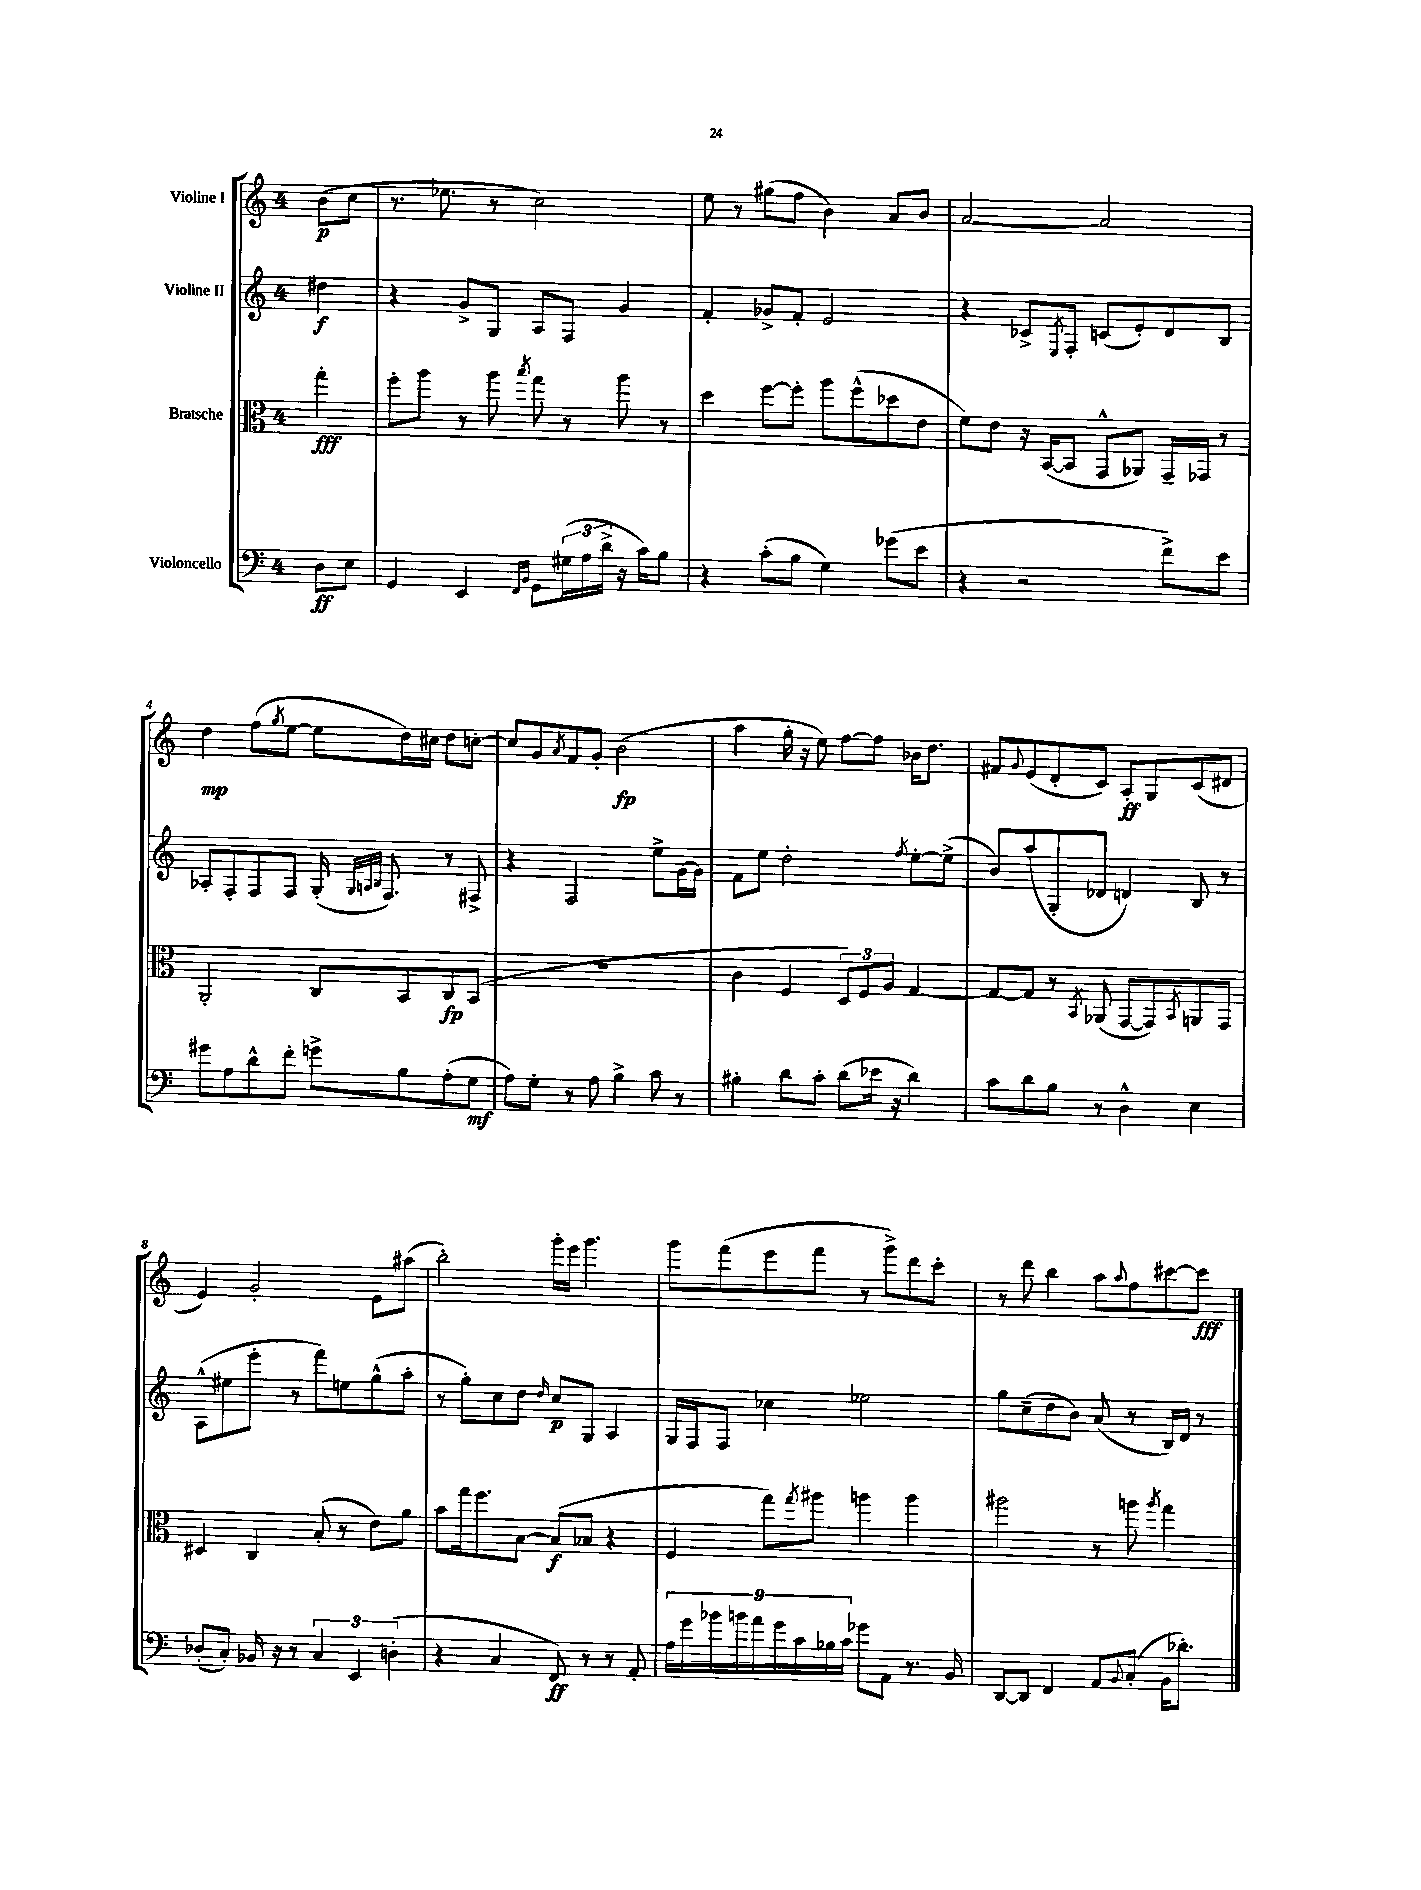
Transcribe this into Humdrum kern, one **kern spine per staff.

**kern	**dynam	**kern	**dynam	**kern	**dynam	**kern	**dynam
*part4	*part4	*part3	*part3	*part2	*part2	*part1	*part1
*staff4	*staff4	*staff3	*staff3	*staff2	*staff2	*staff1	*staff1
*I"Violoncello	*	*I"Bratsche	*	*I"Violine II	*	*I"Violine I	*
*clefF4	*	*clefC3	*	*clefG2	*	*clefG2	*
*k[]	*	*k[]	*	*k[]	*	*k[]	*
*M4/4	*	*M4/4	*	*M4/4	*	*M4/4	*
=	=	=	=	=	=	=	=
8D\L	ff	4gg'\	fff	4dd#X\	f	(8b\L	p
8E\J	.	.	.	.	.	8cc\J	.
=1	=1	=1	=1	=1	=1	=1	=1
4GG/	.	8ff'\L	.	4r	.	8.r	.
.	.	8aa\J	.	.	.	.	.
.	.	.	.	.	.	8.ee-X\	.
4EE/	.	8r	.	8g^/L	.	.	.
.	.	8aa\	.	8G/J	.	8r	.
16qqFF/LL	.	.	.	.	.	.	.
16qqBB/JJ	.	8qbb/	.	.	.	.	.
8GG\L	.	8gg\	.	8A/L	.	2cc\)	.
(24G#X\L	.	8r	.	8F/J	.	.	.
24A\	.	.	.	.	.	.	.
24d^\JJ	.	.	.	.	.	.	.
16r	.	8aa\	.	4g/	.	.	.
16c\KL)	.	.	.	.	.	.	.
8B\J	.	8r	.	.	.	.	.
=2	=2	=2	=2	=2	=2	=2	=2
4r	.	4dd\	.	4f'/	.	8ee\	.
.	.	.	.	.	.	8r	.
(8c'\L	.	[8ff\L	.	8g-X^/L	.	(8gg#X\L	.
8B\J	.	8ff'\J]	.	8f'/J	.	8ff\J	.
4G\)	.	8aa\L	.	2e/	.	4b\)	.
.	.	(8ff^^\	.	.	.	.	.
(8g-X\L	.	8dd-X\	.	.	.	8a/L	.
8e\J	.	8e\J	.	.	.	8b/J	.
=3	=3	=3	=3	=3	=3	=3	=3
4r	.	8f\L)	.	4r	.	[2a/	.
.	.	8e\J	.	.	.	.	.
2r	.	16r	.	8c-X^/L	.	.	.
.	.	([16BB/KL	.	.	.	.	.
.	.	.	.	8qE/	.	.	.
.	.	8BB/J]	.	8F'/J	.	.	.
.	.	8GG^^/L	.	(8cn/L	.	2a/]	.
.	.	8AA-X/J)	.	8e'/)	.	.	.
8f^\L)	.	16GG~/LL	.	8d/	.	.	.
.	.	16GG-X/JJ	.	.	.	.	.
8e\J	.	8r	.	8B/J	.	.	.
!!LO:LB:g=z
=4	=4	=4	=4	=4	=4	=4	=4
8g#X\L	.	2AA'/	.	8A-X'/L	.	4dd\	mp
8A\	.	.	.	8F'/	.	.	.
8d^^\	.	.	.	8F/	.	(8ff\L	.
.	.	.	.	.	.	8qgg/	.
8f'\J	.	.	.	8F/J	.	[8ee\J	.
8gn^\L	.	8C/L	.	(16G'/	.	8ee\L]	.
.	.	.	.	32qqG/LLL	.	.	.
.	.	.	.	32qqAn/	.	.	.
.	.	.	.	32qqB/JJJ	.	.	.
.	.	.	.	8.F/)	.	.	.
8B\	.	8BB/	.	.	.	16dd\L)	.
.	.	.	.	.	.	16cc#X\JJ	.
(8A'\	.	8C/	fp	8r	.	8dd\L	.
8G\J	mf	(8BB/J	.	8F#X^/	.	[8ccn'\J	.
=5	=5	=5	=5	=5	=5	=5	=5
8A\L)	.	1r	.	4r	.	8cc/L]	.
8G'\J	.	.	.	.	.	8g/	.
.	.	.	.	.	.	8qa/	.
8r	.	.	.	2F/	.	8f/	.
8A\	.	.	.	.	.	8g'/J	.
4B^\	.	.	.	.	.	(2b\	fp
8c\	.	.	.	8ee^\L	.	.	.
8r	.	.	.	[16g\L	.	.	.
.	.	.	.	16g\JJ]	.	.	.
=6	=6	=6	=6	=6	=6	=6	=6
4B#X'\	.	4c\	.	8f\L	.	4aa\	.
.	.	.	.	8ee\J	.	.	.
8d\L	.	4F/	.	2dd'\	.	16gg'\	.
.	.	.	.	.	.	16r	.
8c'\J	.	.	.	.	.	8ee\)	.
(8d\L	.	12D/L)	.	.	.	[8ff\L	.
.	.	12F/	.	.	.	.	.
16e-X\Jk	.	.	.	.	.	8ff\J]	.
.	.	12A/J	.	.	.	.	.
16r	.	.	.	.	.	.	.
.	.	.	.	8qff/	.	.	.
4d\)	.	[4G/	.	[8ee'\L	.	16b-X\KL	.
.	.	.	.	.	.	8.dd\J	.
.	.	.	.	(8ee^\J]	.	.	.
=7	=7	=7	=7	=7	=7	=7	=7
8c\L	.	8G/L_	.	8b/L)	.	8f#X/L	.
.	.	.	.	.	.	8qqg/	.
8d\	.	8G/J]	.	(8aa/	.	(8e/	.
8B\J	.	8r	.	8G'/	.	8d'/	.
.	.	8qBB/	.	.	.	.	.
8r	.	(8AA-X/	.	8d-X/J	.	8c/J)	.
4D^^\	.	[8GG/L	.	4dn/)	.	8A'/L	ff
.	.	8GG/])	.	.	.	8G/	.
.	.	8qBB/	.	.	.	.	.
4E\	.	8AAn/	.	8B/	.	(8c/	.
.	.	8GG/J	.	8r	.	8d#X/J	.
!!LO:LB:g=z
=8	=8	=8	=8	=8	=8	=8	=8
(8D-X'/L	.	4D#X/	.	(8A^^\L	.	4e/)	.
8C'/J)	.	.	.	8ee#X\	.	.	.
16BB-X/	.	4C/	.	8eee'\J	.	2g'/	.
16r	.	.	.	.	.	.	.
8r	.	.	.	8r	.	.	.
6C/	.	(8B'/	.	8fff\L)	.	.	.
.	.	8r	.	8een\	.	.	.
6EE/	.	.	.	.	.	.	.
.	.	8e\L)	.	(8gg^^\	.	8e\L	.
(6Dn'\	.	.	.	.	.	.	.
.	.	8a\J	.	8aa'\J	.	(8aa#X\J	.
=9	=9	=9	=9	=9	=9	=9	=9
4r	.	8b\L	.	8r	.	2bb'\)	.
.	.	16gg\k	.	8gg'\L)	.	.	.
.	.	8.ff\	.	.	.	.	.
4C/	.	.	.	8cc\	.	.	.
.	.	[8B\J	.	8dd\J	.	.	.
.	.	.	.	16qqdd/	.	.	.
8FF/)	ff	(8B/L]	f	8cc/L	p	16ggg'\LL	.
.	.	.	.	.	.	16eee\JJ	.
8r	.	8B-X/J	.	8G/J	.	4.ggg\	.
8r	.	4r	.	4A/	.	.	.
8AA'/	.	.	.	.	.	.	.
=10	=10	=10	=10	=10	=10	=10	=10
18A\LL	.	4F/	.	16G/LL	.	8ggg\L	.
18g\	.	.	.	.	.	.	.
.	.	.	.	16F/J	.	.	.
18b-X\	.	.	.	.	.	.	.
.	.	.	.	8F/J	.	(8fff\	.
18bn\	.	.	.	.	.	.	.
18a\	.	.	.	.	.	.	.
.	.	8gg\L)	.	4cc-X\	.	8eee\	.
18g\	.	.	.	.	.	.	.
18c\	.	.	.	.	.	.	.
.	.	8qgg/	.	.	.	.	.
.	.	8aa#X\J	.	.	.	8fff\J	.
18B-X\	.	.	.	.	.	.	.
18c\JJ	.	.	.	.	.	.	.
8g-X\L	.	4aan\	.	2ee-X\	.	8r	.
8AA\J	.	.	.	.	.	8ggg^\L)	.
8.r	.	4aa\	.	.	.	8ddd\	.
.	.	.	.	.	.	8ccc'\J	.
16BB/	.	.	.	.	.	.	.
=11	=11	=11	=11	=11	=11	=11	=11
[8DD/L	.	2aa#X\	.	8gg\L	.	8r	.
8DD/J]	.	.	.	(8cc~\	.	8ddd\	.
4FF/	.	.	.	8dd\	.	4bb\	.
.	.	.	.	8b\J)	.	.	.
8AA/L	.	8r	.	(8a/	.	8aa\L	.
8qqBB/	.	.	.	.	.	8qqaa/	.
(8C'/J	.	8aan\	.	8r	.	8ff\	.
.	.	8qaa/	.	.	.	.	.
16BB\KL	.	4gg\	.	16B/LL)	.	[8ccc#X\	.
8.d-X'\J)	.	.	.	16d/JJ	.	.	.
.	.	.	.	8r	.	8ccc#\J]	fff
==	==	==	==	==	==	==	==
*-	*-	*-	*-	*-	*-	*-	*-
